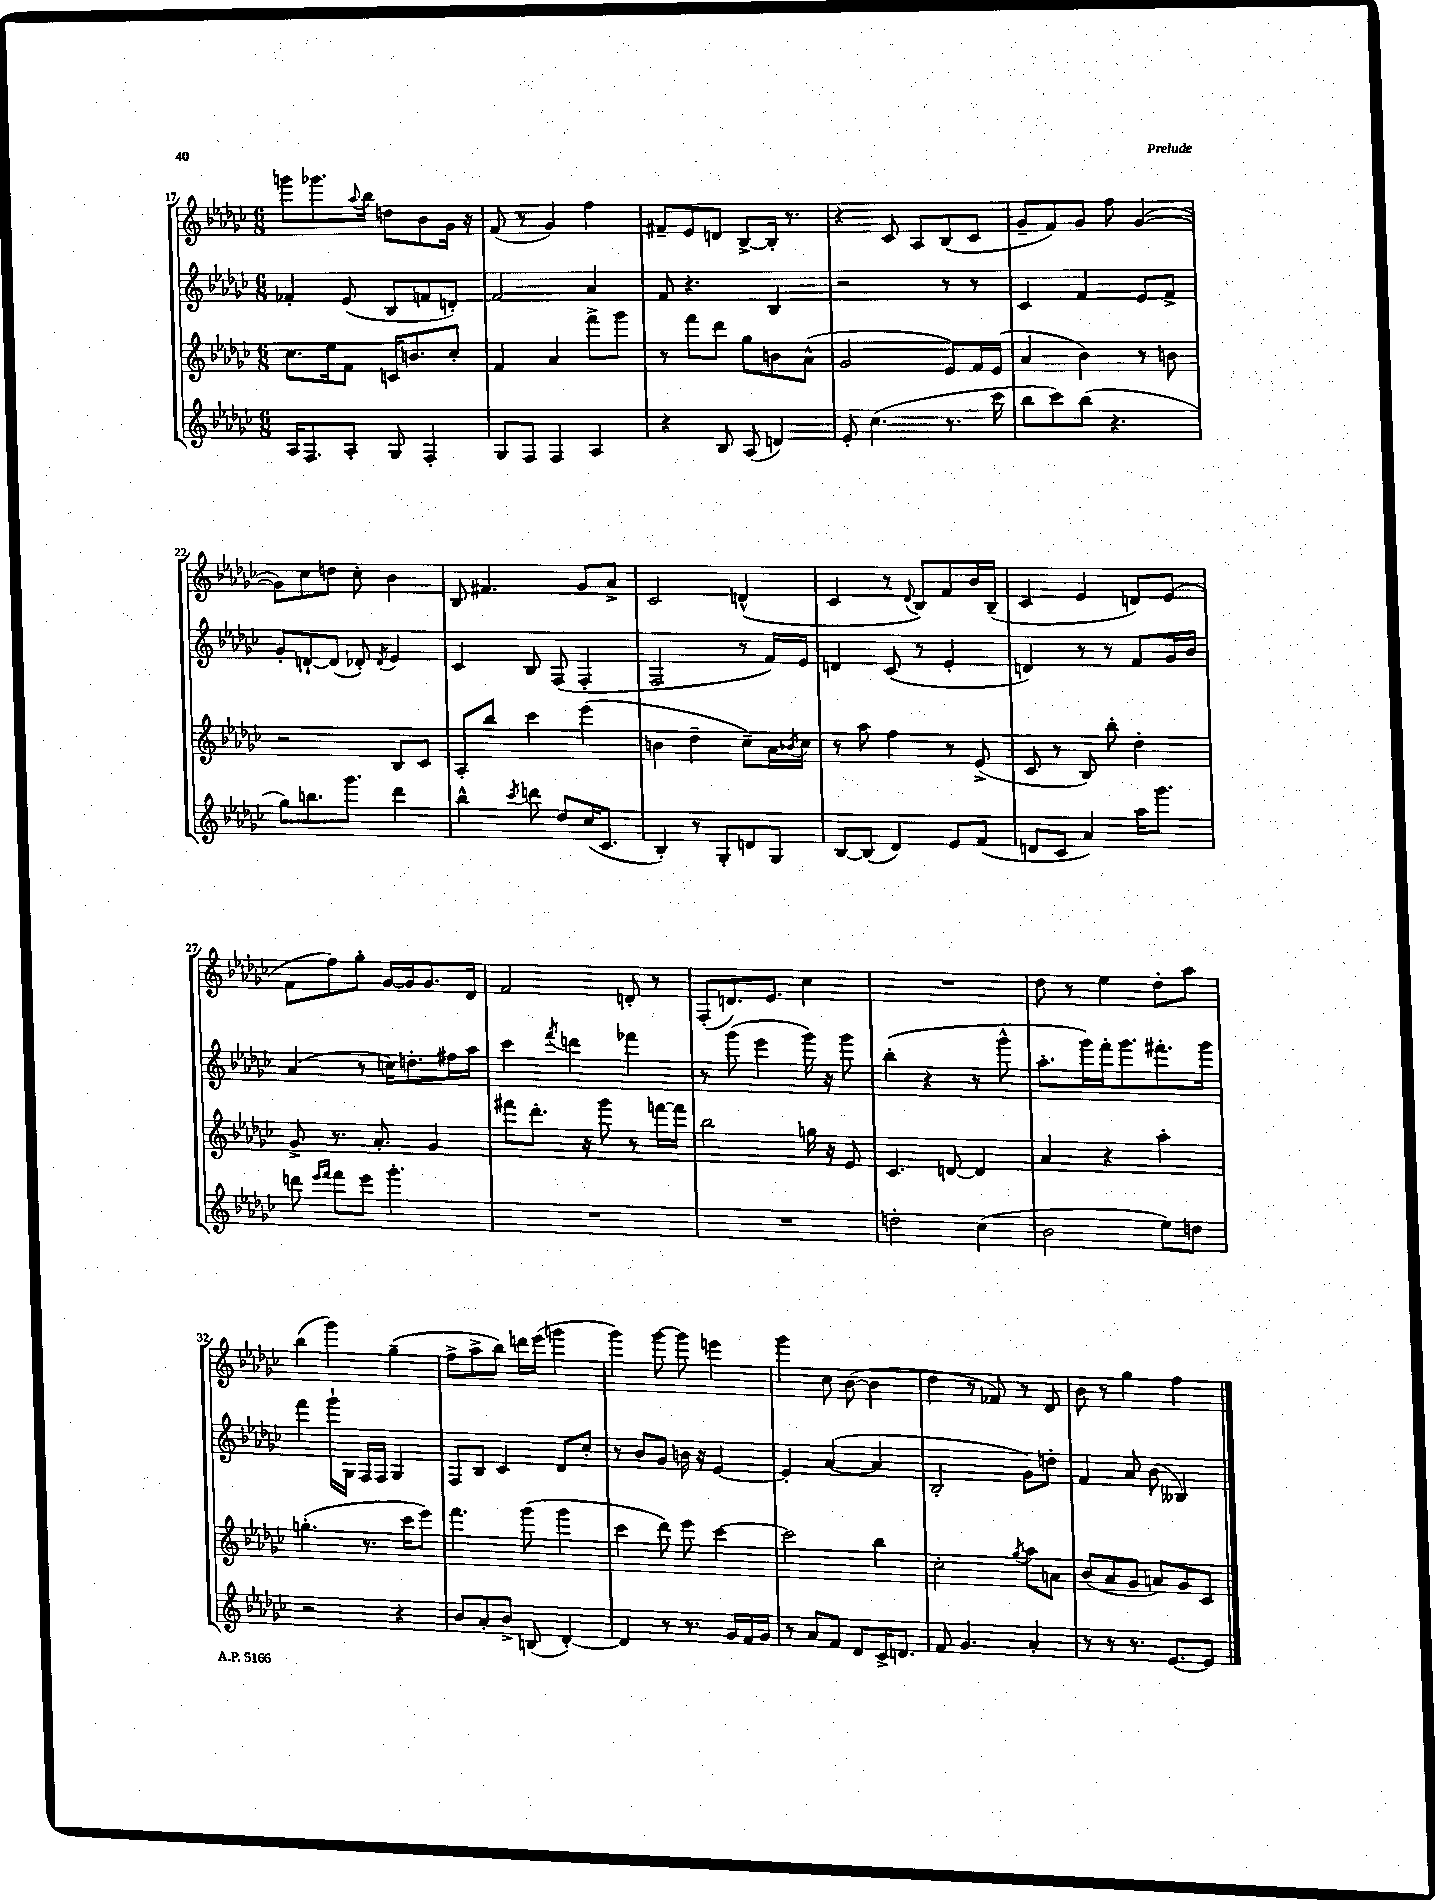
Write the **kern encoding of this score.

**kern	**kern	**kern	**kern
*part4	*part3	*part2	*part1
*staff4	*staff3	*staff2	*staff1
*clefG2	*clefG2	*clefG2	*clefG2
*k[b-e-a-d-g-c-]	*k[b-e-a-d-g-c-]	*k[b-e-a-d-g-c-]	*k[b-e-a-d-g-c-]
*M6/8	*M6/8	*M6/8	*M6/8
=17	=17	=17	=17
16A-/KL	8.cc-\L	4f-X'/	8gggn\L
8.F/	.	.	.
.	.	.	8.ggg-X\
.	16ee-\k	.	.
8A-'/J	8f\J	(8e-/	.
.	.	.	8qqaa-/
.	.	.	16bb-\Jk
8G-/	16cn/KL	8B-/L	8ddn\L
.	8.bn/	.	.
4F'/	.	8fn/	8b-\
.	8cc-'/J	8dn'/J)	16g-\Jk
.	.	.	16r
=18	=18	=18	=18
8G-/L	4f/	2f/	(8f/
8F/J	.	.	8r
4F/	4a-/	.	4g-/)
4A-/	8fff^\L	4a-/	4ff\
.	8ggg-\J	.	.
=19	=19	=19	=19
4r	8r	8f/	8f#X~/L
.	8fff\L	4.r	8e-/
8B-/	8ddd-\J	.	8dn/J
(8A-/	8gg-\L	.	[8B-^/L
4dn/)	8bn\	4B-/	16B-'/Jk]
.	.	.	8.r
.	(8a-^^\J	.	.
=20	=20	=20	=20
8e-'/	2g-/	2r	4r
(4.cc-\	.	.	.
.	.	.	8c-/
.	.	.	8A-/L
8.r	8e-/L)	8r	(8B-/
.	16f/L	8r	8c-/J
16ccc-\	(16e-/JJ	.	.
=21	=21	=21	=21
8bb-\L	4a-/	4c-/	8g-~/L
8ccc-\)	.	.	8f/)
(8bb-\J	4b-\)	4f/	8g-/J
4.r	.	.	8ff\
.	8r	8e-/L	([4g-/
.	8bn\	8f^/J	.
!!LO:LB:g=z
=22	=22	=22	=22
8gg-\L)	2r	8g-'/L	8g-\L])
8.bbn\	.	[8dn`/	8cc-\
.	.	(8d/J]	8ddn\J
8.ggg-\J	.	.	.
.	.	8d-X'/)	8cc-'\
.	.	8qd-/	.
4ddd-\	8B-/L	4e-/	4b-\
.	8c-/J	.	.
=23	=23	=23	=23
4bb-^^\	8A-'/L	4c-/	8B-/
.	8bb-/J	.	4.f#X/
8qccc-/	.	.	.
8dddn\	4ccc-\	8B-/	.
8dd-/L	.	(8F/	.
(16cc-/K	(4eee-\	4F'/	8g-/L
8.c-/J	.	.	.
.	.	.	8a-^/J
=24	=24	=24	=24
4B-'/)	4bn\	2F/	2c-/
8r	4dd-~\	.	.
8G-'/L	.	.	.
8dn/	8cc-~\L)	8r	(4dn^^/
8G-/J	16a-\L	16f/LL)	.
.	8qb-X/	.	.
.	16cc-\JJ	16e-/JJ	.
=25	=25	=25	=25
[8B-/L	8r	4dn/	4c-/
(8B-/J]	8aa-\	.	.
4d-/)	4ff\	(8c-/	8r
.	.	.	8qqd-/
.	.	8r	8B-/L)
8e-/L	8r	4e-'/	8f/
(8f/J	(8e-^/	.	16b-/L
.	.	.	(16B-~/JJ
=26	=26	=26	=26
8dn/L	8c-/	4dn/)	4c-/
8c-/J	8r	.	.
4a-/)	8B-/)	8r	4e-/
.	8bb-'\	8r	.
16aa-\KL	4dd-'\	8f/L	8dn/L)
8.ggg-\J	.	.	.
.	.	16g-/L	(8e-/J
.	.	16b-/JJ	.
!!LO:LB:g=z
=27	=27	=27	=27
8dddn\	8g-^/	(4a-/	8f\L
16qqeee-/LL	.	.	.
16qqfff/JJ	.	.	.
8fff\L	8.r	.	8ff\)
8eee-\J	.	8r	8gg-'\J
.	8.a-'/	.	.
4.ggg-'\	.	16ccn\KL)	[16g-/LL
.	.	8.ddn'\	16g-/J]
.	4g-/	.	8.g-/
.	.	16ff#X\L	.
.	.	16aa-\JJ	16d-/Jk
=28	=28	=28	=28
2.r	8fff#X\L	4ccc-\	2f/
.	8.ddd-'\J	.	.
.	.	8qfff/	.
.	.	4dddn\	.
.	16r	.	.
.	8ggg-\	.	.
.	8r	4fff-X\	8dn'/
.	[16fffn\LL	.	8r
.	16fff\JJ]	.	.
=29	=29	=29	=29
2.r	2bb-\	8r	(8F'/L
.	.	(8ggg-\	8.dn/)
.	.	4eee-\	.
.	.	.	8.e-/J
.	16ggn\	16ggg-\)	4cc-\
.	16r	16r	.
.	8e-/	8ggg-\	.
=30	=30	=30	=30
2ddn'\	4.c-/	(4bb-'\	2.r
.	.	4r	.
.	[8dn/	.	.
(4cc-\	4d/]	8r	.
.	.	8ggg-^^\	.
=31	=31	=31	=31
2b-\	4a-/	8.aa-'\L	8dd-\
.	.	.	8r
.	.	16ggg-\L)	.
.	4r	16fff'\J	4ee-\
.	.	8.ggg-\	.
8ee-\L)	4aa-'\	8.fff#X'\	8dd-'\L
8ddn\J	.	.	8aa-\J
.	.	16ggg-\Jk	.
!!LO:LB:g=z
=32	=32	=32	=32
2r	(4.ggn'\	4fff\	(4bb-\
.	.	16ggg-`\LL	4ggg-\)
.	.	16G-\JJ	.
.	8.r	16F/LL	.
.	.	16F/JJ	.
4r	.	4G-/	(4gg-~\
.	16ccc-\KL	.	.
.	8eee-\J)	.	.
=33	=33	=33	=33
8b-/L	4.fff\	8F/L	8ff^\L
8a-'/	.	8B-/J	8aa-^\
8b-^/J	.	4c-/	8bb-\J)
(8Bn/	(8ggg-\	.	16dddn\LL
.	.	.	(16eee-\JJ
[4d-'/)	4ggg-\	8d-/L	4gggn\
.	.	8cc-'/J	.
=34	=34	=34	=34
4d-/]	4ccc-\	8r	4ggg-\)
.	.	8b-/L	.
8r	8ddd-\)	8g-/J	[8ggg-\
8.r	8eee-\	16bn\	8ggg-\]
.	.	16r	.
.	[4ccc-\	[4e-/	4eeen\
16g-/LL	.	.	.
16f/	.	.	.
16g-/JJ	.	.	.
=35	=35	=35	=35
8r	2ccc-\]	4e-'/]	4ggg-\
8a-/L	.	.	.
8f/J	.	([4a-/	8cc-\
8d-/L	.	.	([8b-\
16c-^/K	4bb-\	4a-/]	4b-\]
8.dn/J	.	.	.
=36	=36	=36	=36
8f/	2cc-'\	2B-'/	4dd-\
4.g-/	.	.	.
.	.	.	8r
.	.	.	8f-X/)
.	8qgg-/	.	.
4a-'/	8aa-\L	8g-\L)	8r
.	8an\J	8ddn'\J	8d-/
=37	=37	=37	=37
8r	(8b-/L	4f/	8b-\
8r	8a-/	.	8r
8.r	8g-/J	8a-/	4gg-\
.	8an/L)	(8b-\	.
[8.e-/L	.	.	.
.	8g-/	4B--X/)	4ff\
8e-/J]	8c-/J	.	.
==	==	==	==
*-	*-	*-	*-
